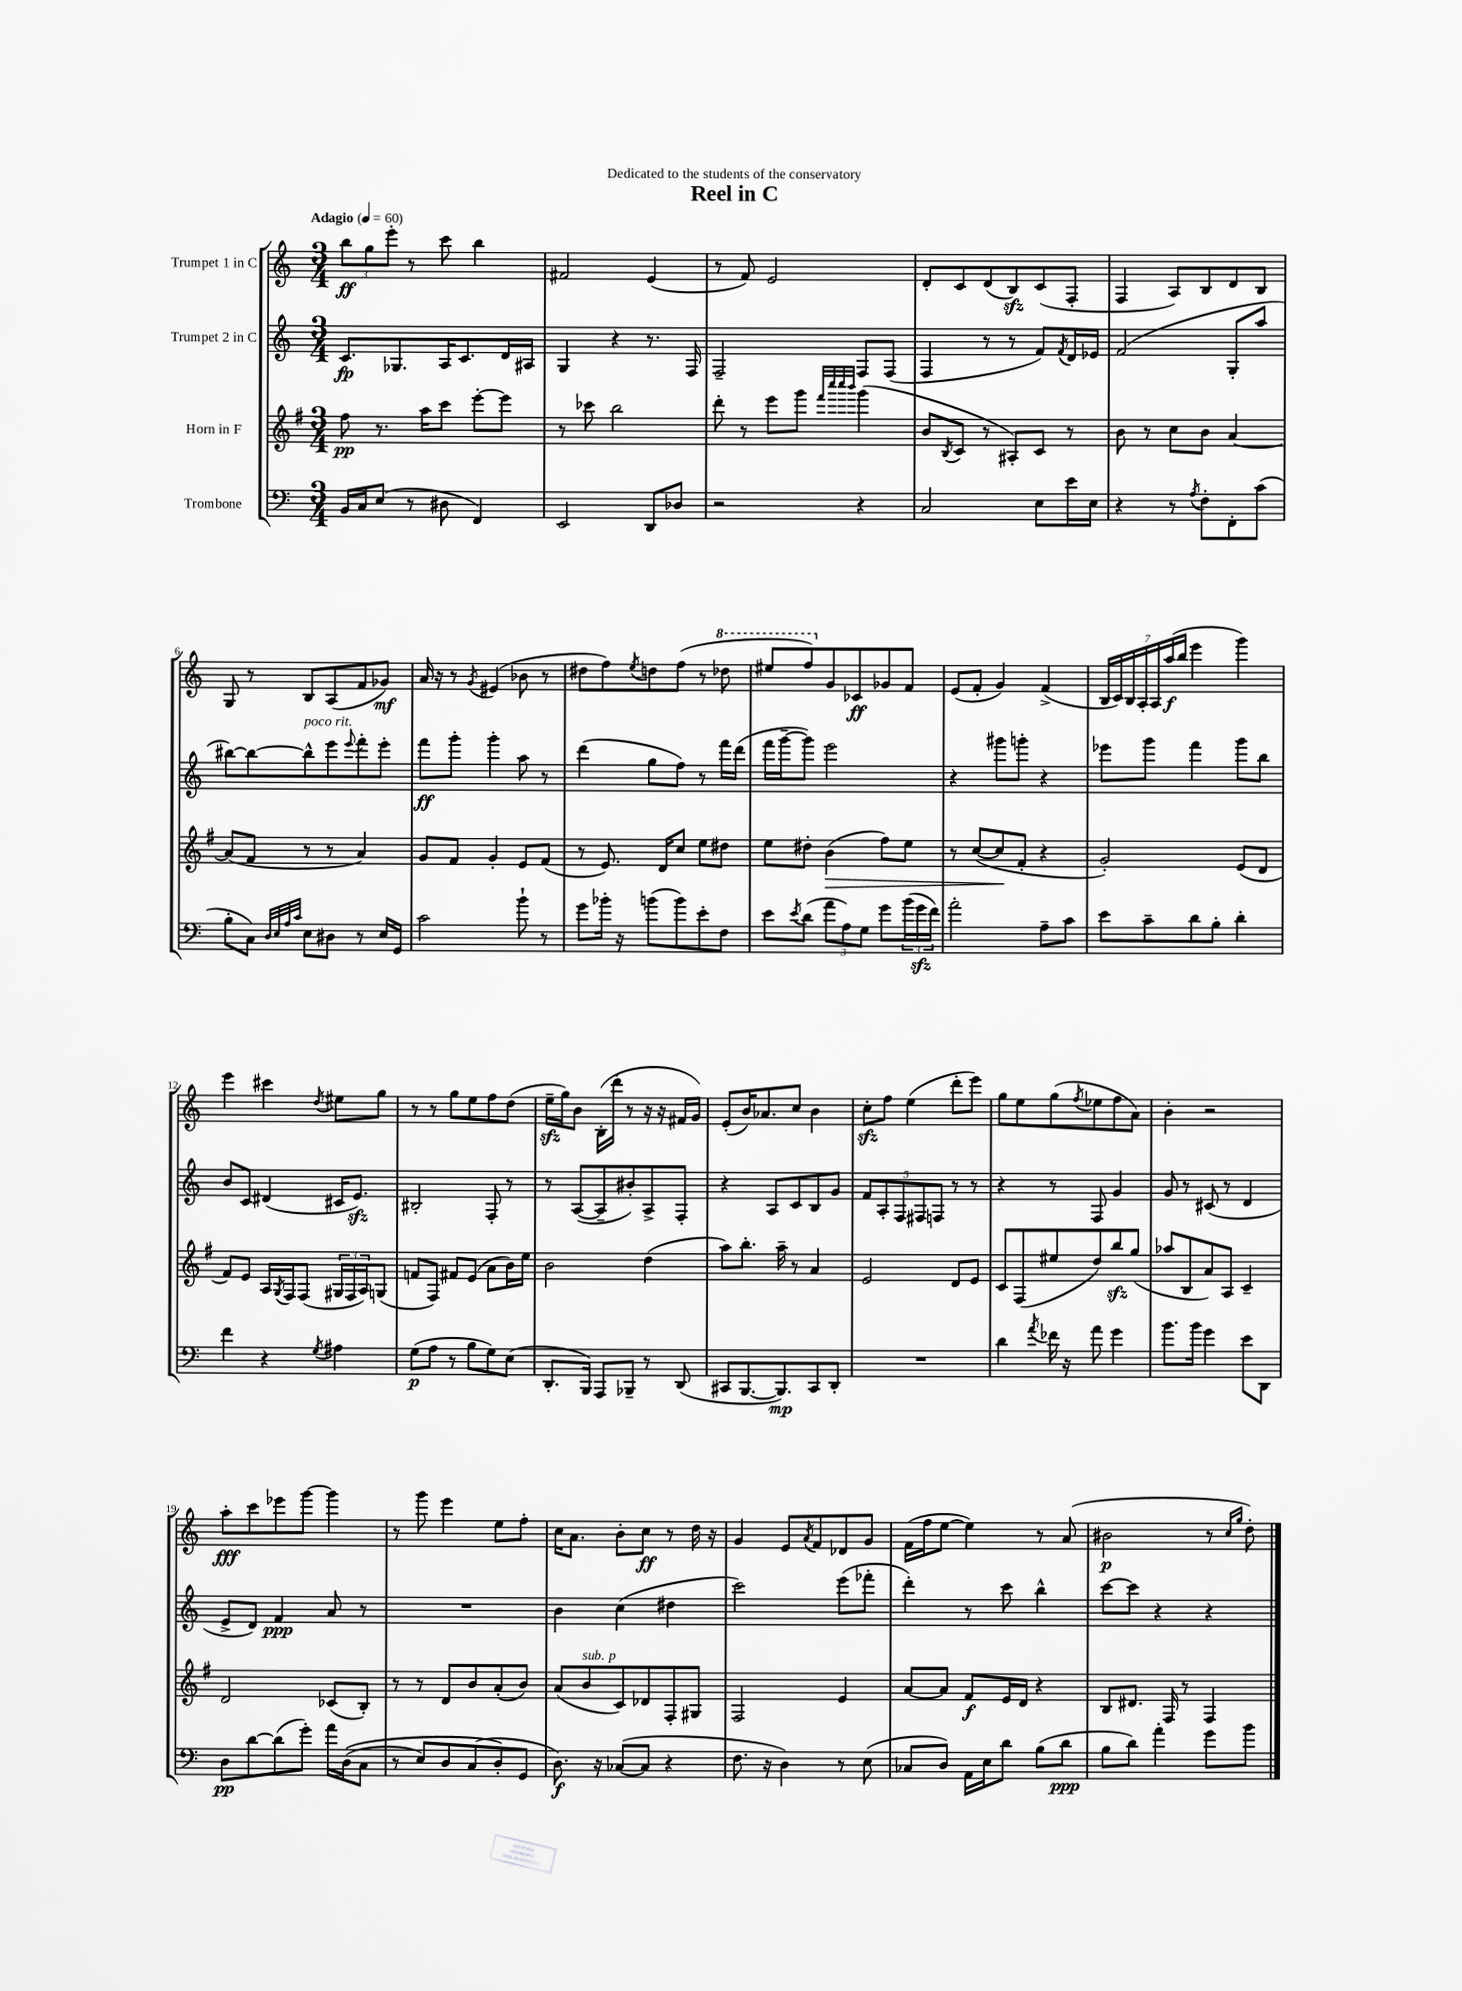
\header { title = "Reel in C" dedication = "Dedicated to the students of the conservatory" }
<<
\new StaffGroup <<
\new Staff = "s0" \with { instrumentName = "Trumpet 1 in C" } {
    \clef treble \key c \major \numericTimeSignature \time 3/4 \tempo "Adagio" 4 = 60
    \tuplet 3/2 { b''8\ff g''8 e'''8-. } r8 c'''8 b''4 |
    fis'2 e'4( |
    r8 f'8) e'2 |
    d'8-. c'8 d'8( b8\sfz) c'8( f8-. |
    f4 a8) b8 d'8 b8 |
    g8 r8 b8 a8( f'8 ges'8\mf) |
    a'16 r16 r8 \acciaccatura { g'8 } eis'4( bes'8 r8 |
    dis''8 f''8) \acciaccatura { e''8 } d''8 f''8( r8 \ottava #1 des'''8 |
    eis'''8 f'''8) \ottava #0 g'8 ces'8\ff ges'8 f'8 |
    e'8( f'8-. g'4) f'4->( |
    \tuplet 7/4 { b16 c'16) b16 a16-. a16 a''16\f( b''16 } e'''4 g'''4) |
    e'''4 cis'''4 \acciaccatura { d''8 } eis''8 g''8 |
    r8 r8 g''8 e''8 f''8 d''8( |
    e''16--\sfz g''16) b'8 b16-.( d'''16-. r8 r16 r16 fis'16 g'16) |
    e'8-.( b'16) aes'8. c''8 b'4 |
    c''8-.\sfz f''8 e''4( d'''8-. e'''8) |
    g''8 e''8 g''8( \acciaccatura { f''8 } ees''8 f''8 a'8) |
    b'4-. r2 |
    a''8-.\fff c'''8 ees'''8 g'''8~ g'''4 |
    r8 g'''8 e'''4 e''8 f''8-. |
    c''16 a'8. b'8-. c''8\ff r8 d''16 r16 |
    g'4 e'8 \acciaccatura { a'8 } f'8 des'8 g'8 |
    f'16( f''16 e''8~ e''4) r8 a'8( |
    bis'2\p r8 \grace { c''16 g''16 } d''8-.) \bar "|." |
}
\new Staff = "s1" \with { instrumentName = "Trumpet 2 in C" } {
    \clef treble \key c \major \numericTimeSignature \time 3/4
    c'8.\fp ges8. a16 c'8. d'16 ais16 |
    g4 r4 r8. f16 |
    f2-- f8 f8( |
    f4 r8 r8 f'8) \acciaccatura { f'8 } d'16 ees'16 |
    f'2( g8-. a''8 |
    bis''8~) bis''8~ bis''8-^^\markup { \italic "poco rit." } e'''8 \appoggiatura { e'''8 } f'''8-. e'''8-. |
    f'''8\ff g'''8-. g'''4-. a''8 r8 |
    d'''4( g''8 f''8) r8 f'''16 d'''16( |
    f'''16 g'''16~-- g'''8) e'''2 |
    r4 gis'''8 g'''8-. r4 |
    ees'''8 g'''8 f'''4 g'''8 b''8 |
    b'8 c'8 dis'4( cis'16 e'8.\sfz) |
    bis2-. f8-. r8 |
    r8 a8~( a8-- bis'8-.) a8-> f8-. |
    r4 a8 c'8 b8 g'8 |
    \tuplet 5/4 { f'8 a8-. f8 fis8 f8 } r8 r8 |
    r4 r8 f8 g'4 |
    g'8 r8 cis'8( r8 d'4 |
    e'8-> d'8) f'4\ppp a'8 r8 |
    R2. |
    b'4 c''4( dis''4 |
    c'''2) e'''8( fes'''8-. |
    d'''4-.) r8 c'''8 b''4-^ |
    c'''8~ c'''8 r4 r4 \bar "|." |
}
\new Staff = "s2" \with { instrumentName = "Horn in F" } {
    \clef treble \key g \major \numericTimeSignature \time 3/4
    fis''8\pp r8. a''16 c'''8 e'''8~-. e'''8 |
    r8 ces'''8 b''2 |
    d'''8-. r8 e'''8 g'''8 \grace { fis'''32 c''''32 c''''32 b'''32 } g'''4( |
    b'8 \acciaccatura { b8 } c'8 r8 ais8-.) c'8 r8 |
    b'8 r8 c''8 b'8 a'4~ |
    a'8( fis'8 r8 r8 a'4) |
    g'8 fis'8 g'4-. e'8 fis'8( |
    r8 e'8.) d'16 c''8 e''8 dis''8 |
    e''8 dis''8-. b'4\>( fis''8) e''8 |
    r8 c''8~( c''8\! fis'8-. r4 |
    g'2-.) e'8( d'8 |
    fis'8) e'8 a16 \acciaccatura { g8 } fis16 fis8( \tuplet 3/2 { gis16 fis16 a16) } g8( |
    f'8 fis8) fis'8 e'8( a'8 b'16) e''16 |
    b'2 d''4( |
    a''8) b''8.-. a''16-- r8 a'4 |
    e'2 d'8 e'8 |
    c'8 fis8( eis''8 d''8) b''8\sfz g''8( |
    aes''8 b8 a'8) a8 c'4-- |
    d'2 ces'8( b8-.) |
    r8 r8 d'8 b'8 a'8-.( b'8) |
    a'8( b'8^\markup { \italic "sub. p" } c'8) des'8 fis8-. gis8 |
    fis2 e'4 |
    a'8~ a'8 fis'8\f e'16 d'16 r4 |
    b8 dis'8. fis16 r8 fis4 \bar "|." |
}
\new Staff = "s3" \with { instrumentName = "Trombone" } {
    \clef bass \key c \major \numericTimeSignature \time 3/4
    b,16 c16 e8( r8 dis8 f,4) |
    e,2 d,8 des8 |
    r2 r4 |
    c2 e8 e'16 e16 |
    r4 r8 \acciaccatura { a8 } f8-. f,8-. c'8( |
    b8-. c8) \grace { d32 e32 a32 c'32 } e8 dis8 r8 e16 g,16 |
    c'2 b'8-! r8 |
    g'8 bes'16-. r16 b'8( b'8) e'8-. f8 |
    e'8 \acciaccatura { e'8 } d'8( \tuplet 3/2 { a'8 a8) g8 } g'8 \tuplet 3/2 { b'16( g'16\sfz f'16) } |
    a'2-. a8-- c'8 |
    e'8 c'8-- d'8 b8-. d'4-. |
    f'4 r4 \acciaccatura { g8 } ais4 |
    g8\p( a8 r8 b8 g8) e8( |
    d,8.-. b,,16) a,,8 bes,,8-- r8 d,8( |
    cis,8 b,,8.~ b,,8.\mp) cis,8 d,8-. |
    R2. |
    d'4 \acciaccatura { a'8 } fes'16 r16 a'8 g'4 |
    b'8. b'16 g'4 e'8 d,8 |
    d8\pp d'8~ d'8( g'8-.) a'16 d16(\( c8 |
    r8 e8) d8 c8( d8-.\) g,8 |
    d8.\f) r16 ces8~( ces8 r4 |
    f8. r16 d4) r8 e8( |
    ces8 d8) a,16 e16 d'8 b8( d'8\ppp |
    b8 d'8) a'4-. g'8 b'8 \bar "|." |
}
>>
>>
